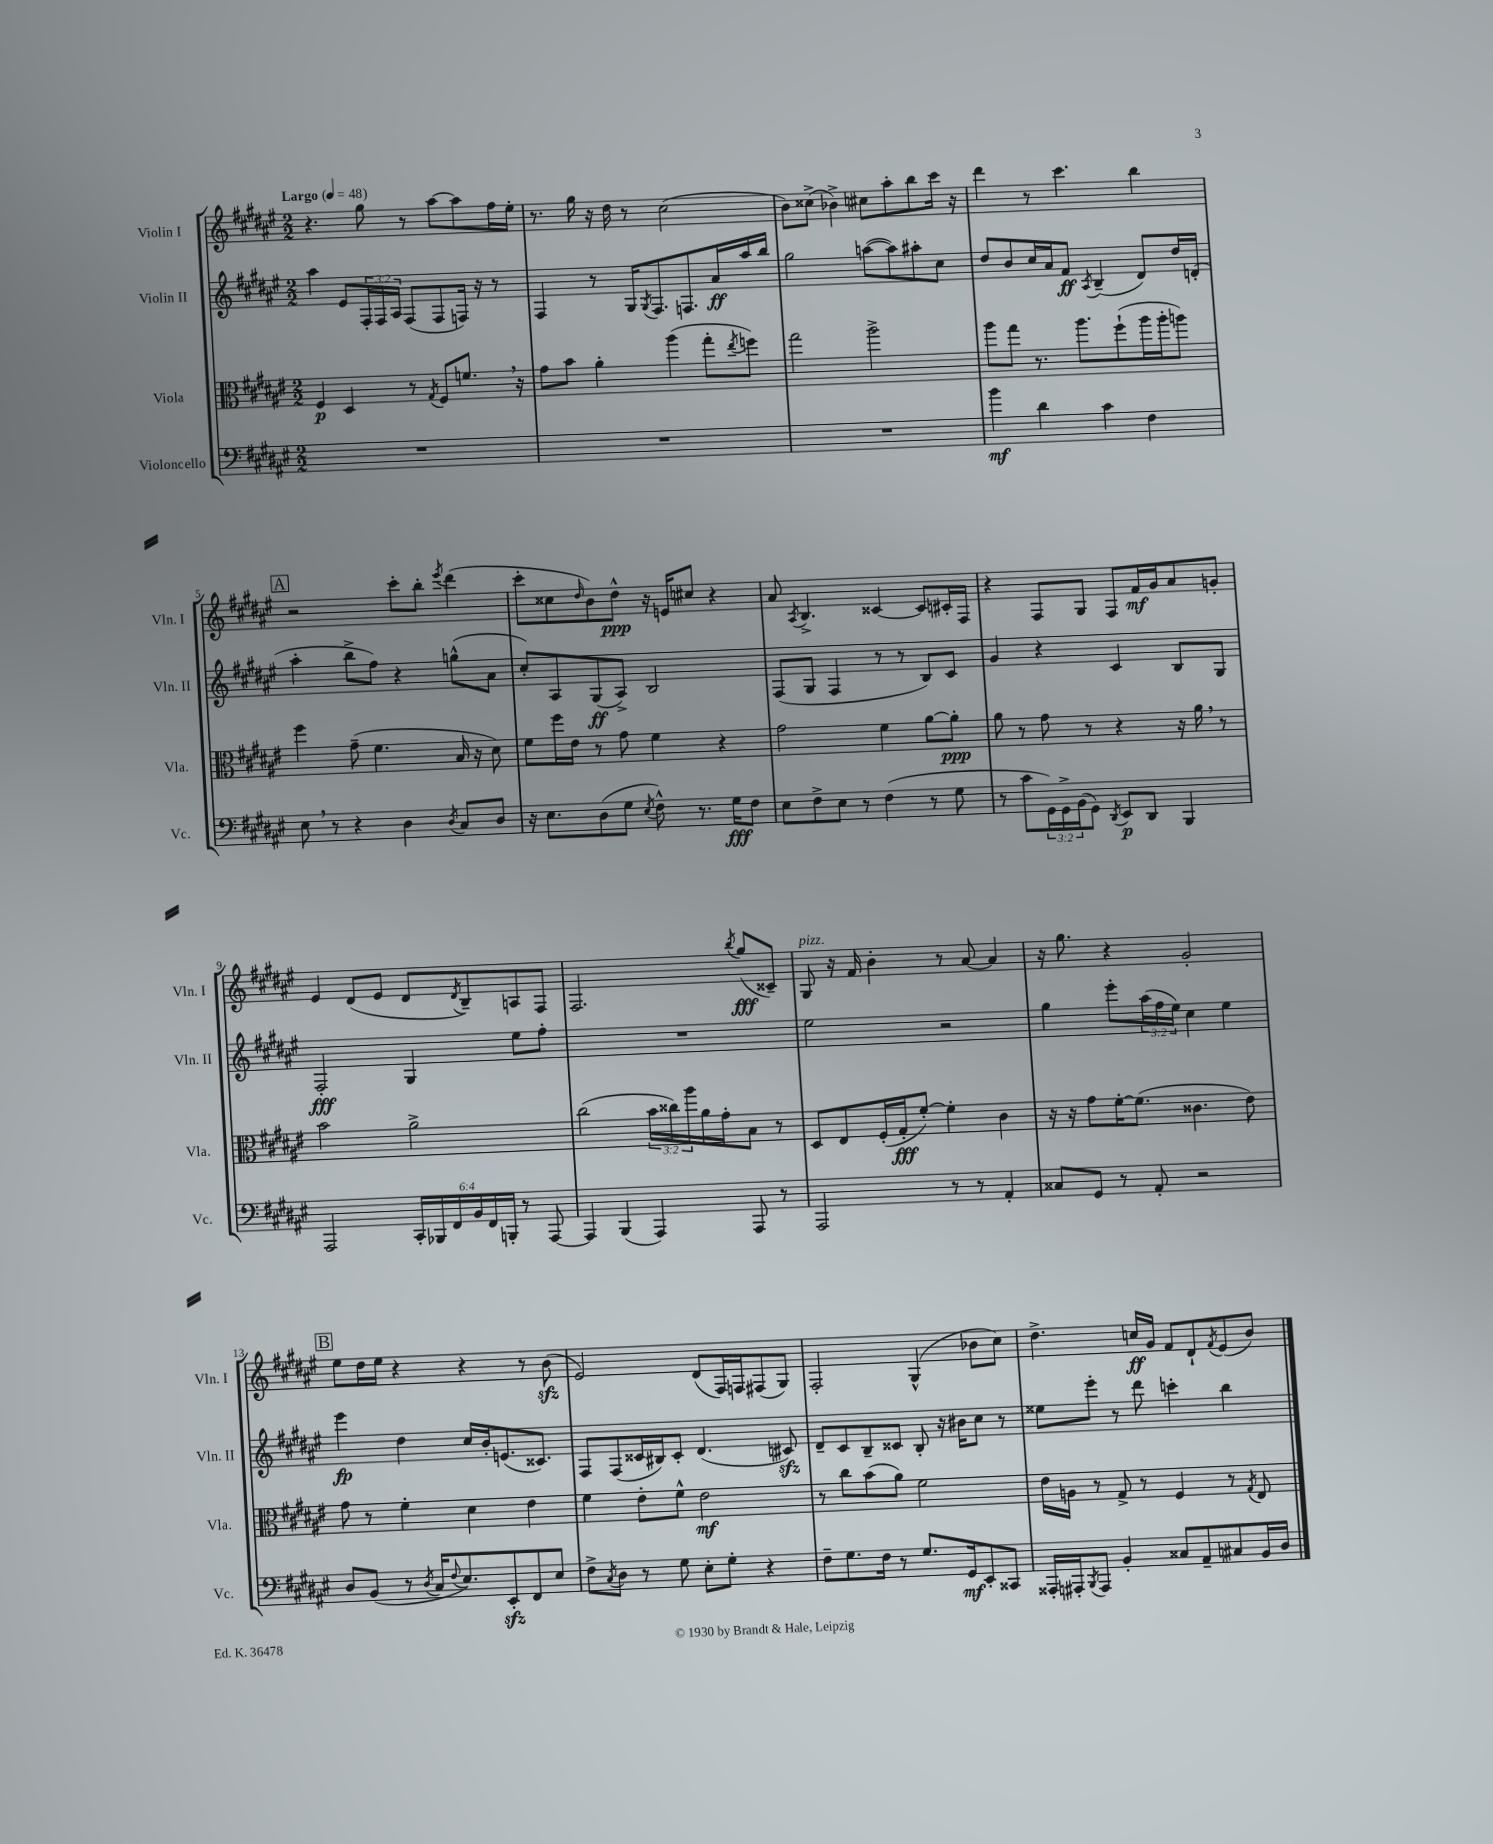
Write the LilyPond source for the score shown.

<<
\new StaffGroup <<
\new Staff = "s0" \with { instrumentName = "Violin I" shortInstrumentName = "Vln. I" } {
    \clef treble \key fis \major \numericTimeSignature \time 2/2 \tempo "Largo" 4 = 48
    r4. gis''8 r8 ais''8~ ais''8 fis''16 eis''16-. |
    r8. gis''16 r16 dis''16 r8 cis''2( |
    b'8) cisis''8->( bes'4->) cis''8 ais''8-. b''8 cis'''16 r16 |
    dis'''4 r8 cis'''4. b''4 |
    \mark \markup { \box "A" } r2 cis'''8-. b''8-. \acciaccatura { eis'''8 } dis'''4( |
    cis'''8-. cisis''8 \grace { dis''16 } b'8) dis''8-^\ppp r16 e'16 cis''8 r4 |
    ais'8 \acciaccatura { ais8 } b4.-> cisis'4~ cisis'8 cis'16-. fis16 |
    r4 fis8 gis8 fis8 fis'16\mf gis'16 ais'8 g'8-. |
    eis'4 dis'8( eis'8 dis'8 \acciaccatura { dis'8 } b8--) a8 fis8 |
    fis2. \acciaccatura { b''8 } gis''8\fff( cisis'8--) |
    gis8^\markup { \italic "pizz." } r16 fis'16 b'4-. r8 ais'8~ ais'4 |
    r16 gis''8. r4 gis'2-. |
    \mark \markup { \box "B" } eis''8 dis''16 eis''16 r4 r4 r8 b'8\sfz( |
    eis'2) dis'8( fis16) f16 fis8( gis8) |
    fis2-. gis4-^( bes'8 cis''8) |
    dis''4.-> c''16\ff gis'16 fis'8 dis'8-! \acciaccatura { fis'8 } eis'8( b'8) \bar "|." |
}
\new Staff = "s1" \with { instrumentName = "Violin II" shortInstrumentName = "Vln. II" } {
    \clef treble \key fis \major \numericTimeSignature \time 2/2 \override Staff.TupletNumber.text = #tuplet-number::calc-fraction-text
    ais''4 eis'8 \tuplet 3/2 { fis16-. fis16 ais16 } fis8( fis8 f16) r16 r8 |
    fis4 r8 gis16 \acciaccatura { gis8 } fis8. f8. ais'16\ff ais''16 b''16 |
    gis''2 a''8~( a''8) ais''8-. cis''8 |
    dis''8 b'8 cis''16 ais'16 fis'8\ff \acciaccatura { ais8 } b4--( dis'8) dis''16 d'16-.( |
    \mark \markup { \box "A" } ais''4-. b''8-> fis''8) r4 g''8-^( ais'8 |
    cis''8-.) ais8 gis8\ff( ais8->) b2 |
    fis8( gis8 fis4 r8 r8 b8) cis'8 |
    gis'4 r4 cis'4 b8 gis8 |
    fis2-.\fff gis4 eis''8 fis''8-. |
    R1 |
    eis''2 r2 |
    gis''4 eis'''8-. \tuplet 3/2 { ais''16( fis''16 eis''16) } cis''4 eis''4 |
    \mark \markup { \box "B" } eis'''4\fp dis''4 cis''16 b'16-. e'8.( cisis'8.) |
    fis8 fis8( cisis'16 bis16) cisis'8-. dis'4.( cis'8\sfz) |
    dis'8-- cis'8 b8-- cisis'8 b8-. r16 bis'16 cis''8 r8 |
    eisis''8 eis'''8-. r8 dis'''8 c'''4-. b''4 \bar "|." |
}
\new Staff = "s2" \with { instrumentName = "Viola" shortInstrumentName = "Vla." } {
    \clef alto \key fis \major \numericTimeSignature \time 2/2 \override Staff.TupletNumber.text = #tuplet-number::calc-fraction-text
    fis4\p dis4 r8 \acciaccatura { gis8 } fis8 f'8. \breathe r16 |
    gis'8 b'8 ais'4-. ais''4( gis''8-. \acciaccatura { eis''8 } f''8) |
    gis''2 ais''2-> |
    ais''8 gis''8 r8. ais''8. fis''8-!( ais''16 ais''16-. a''8) |
    \mark \markup { \box "A" } fis''4 gis'8--( fis'4. b16 r16 dis'8) |
    fis'8 fis''16 eis'16 r8 gis'8 fis'4 r4 |
    gis'2 fis'4 ais'8~ ais'8-.\ppp |
    ais'8 r8 gis'8 r8 r4 r16 ais'16 \breathe r8 |
    b'2 ais'2-> |
    cis''2( \tuplet 3/2 { b'16 cisis''16) ais''16 } ais'16 gis'16-. b8 r8 |
    dis8 eis8 fis16-.( gis16-.\fff fis'8~-.) fis'4-. cis'4 |
    r16 r16 gis'8 fis'16~-. fis'8.( cisis'4. eis'8) |
    \mark \markup { \box "B" } gis'8 r8 fis'4-. dis'4 eis'4 |
    fis'4 eis'8-. fis'8-^ eis'2\mf |
    r8 cis''8 b'8( ais'8) fis'2 |
    eis'16 a16 r8 gis8-> r8 fis4 r8 \acciaccatura { gis8 } eis8 \bar "|." |
}
\new Staff = "s3" \with { instrumentName = "Violoncello" shortInstrumentName = "Vc." } {
    \clef bass \key fis \major \numericTimeSignature \time 2/2 \override Staff.TupletNumber.text = #tuplet-number::calc-fraction-text
    R1 |
    R1 |
    R1 |
    b'4\mf dis'4 cis'4 fis4 |
    \mark \markup { \box "A" } eis8 \breathe r8 r4 dis4 \acciaccatura { dis8 } cis8 dis8 |
    r16 eis8. dis8( gis8 \acciaccatura { eis8 } fis8-^) r8. gis16\fff fis8 |
    eis8 fis8-> eis8 r8 fis4( r8 gis8 |
    r8 cis'8 \tuplet 3/2 { gis,16) gis,16-> b,16( } gis,8) \acciaccatura { dis,8 } eis,8\p dis,8 b,,4 |
    ais,,2 \tuplet 6/4 { cis,16-. bes,,16 fis,16 b,16 fis,16 b,,16-. } r8 ais,,8~ |
    ais,,4 b,,4( ais,,4) ais,,8 r8 |
    ais,,2 r8 r8 ais,4-. |
    cisis8 gis,8 r8 ais,8-. r2 |
    \mark \markup { \box "B" } dis8 b,8( r8 \acciaccatura { dis8 } cis16 \appoggiatura { fis8 } eis8.) eis,8-.\sfz fis,8 eis8 |
    fis8-> \acciaccatura { cis8 } dis8 r8 gis8 eis8-. gis8-. r4 |
    fis8-- gis8. fis16 r8 gis8. gis,16\mf eis,8-. cisis,8 |
    aisis,,16-. ais,,16-. \acciaccatura { b,,8 } ais,,8 b,4-. cisis8 ais,8-- cis8 b,16 dis16 \bar "|." |
}
>>
>>
